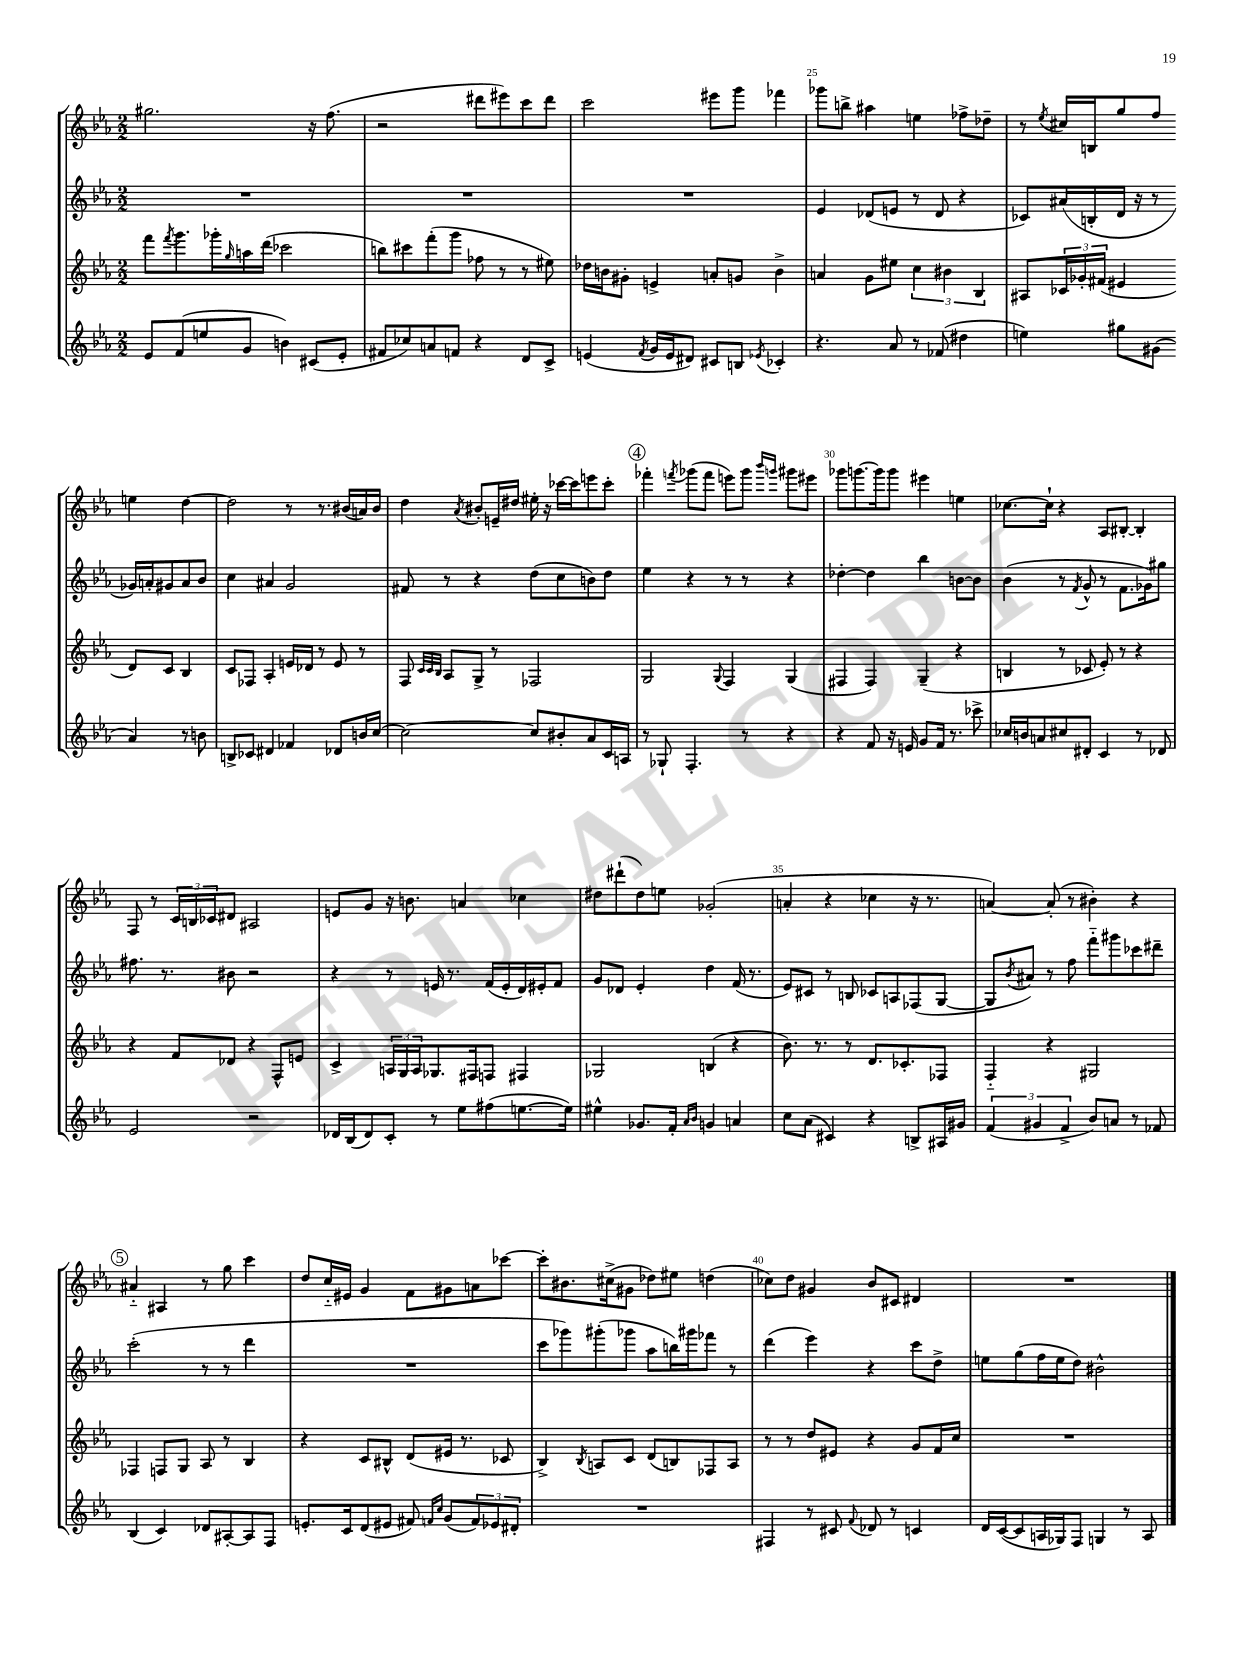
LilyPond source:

<<
\new StaffGroup <<
\new Staff = "s0" {
    \clef treble \key ees \major \numericTimeSignature \time 2/2
    gis''2. r16 f''8.( |
    r2 dis'''8 eis'''8) c'''8 dis'''8 |
    c'''2 eis'''8 g'''8 fes'''4 |
    ges'''8 b''8-> ais''4 e''4 fes''8-> des''8-- |
    r8 \acciaccatura { ees''8 } cis''16 b16 g''8 f''8 e''4 d''4~ |
    d''2 r8 r8. bis'16( a'16) bis'16 |
    d''4 \acciaccatura { aes'8 } bis'8-. e'16-- dis''16 eis''16-. r16 ces'''16~ ces'''16 e'''8 ces'''8-. |
    \mark \markup { \circle "4" } fes'''4-. \acciaccatura { f'''8 } ges'''8( f'''8 e'''8) ges'''8 \grace { bes'''16 g'''16 } gis'''8 eis'''8 |
    ges'''8 g'''8.~ g'''16 g'''8 eis'''4 e''4 |
    ces''8.~ ces''16-! r4 aes8 bis8~-. bis4-. |
    f8 r8 \tuplet 3/2 { c'16 b16 ces'16 } dis'8 ais2 |
    e'8 g'8 r16 b'8. a'4 ces''4 |
    dis''8 dis'''8-!( dis''8) e''8 ges'2-.( |
    a'4-. r4 ces''4 r16 r8. |
    a'4~) a'8-.( r8 bis'4-.) r4 |
    \mark \markup { \circle "5" } ais'4-_ ais4 r8 g''8 c'''4 |
    d''8 c''16-_ eis'16 g'4 f'8 gis'8 a'8 ces'''8~ |
    ces'''8-. bis'8. cis''16->( gis'8 des''8) eis''8 d''4( |
    ces''8) d''8 gis'4 bes'8 cis'8 dis'4 |
    R1 \bar "|." |
}
\new Staff = "s1" {
    \clef treble \key ees \major \numericTimeSignature \time 2/2
    R1 |
    R1 |
    R1 |
    ees'4 des'8( e'8 r8 des'8 r4 |
    ces'8) ais'16( b16-. d'16 r16 r8 ges'16) a'16-. gis'8 a'8 bes'8 |
    c''4 ais'4 g'2 |
    fis'8 r8 r4 d''8( c''8 b'8) d''8 |
    \mark \markup { \circle "4" } ees''4 r4 r8 r8 r4 |
    des''4~-. des''4 bes''4 b'8~ b'8 |
    bes'4( r8 \acciaccatura { f'8 } g'8-^ r8 f'8. ges'16) gis''8 |
    fis''8. r8. bis'8 r2 |
    r4 r8 e'16 r8. f'16( e'16-. d'16) eis'16-. f'8 |
    g'8 des'8 ees'4-. d''4 f'16( r8. |
    ees'8) cis'8 r8 b8 ces'8 a8 fes8( g8~ |
    g8 \acciaccatura { bes'8 } ais'8) r8 f''8 f'''8-_ gis'''8 ces'''8 dis'''8-- |
    \mark \markup { \circle "5" } c'''2-.( r8 r8 d'''4 |
    R1 |
    c'''8 ges'''8) gis'''8-.( ges'''8 aes''8 b''16) gis'''16 fes'''8 r8 |
    d'''4( ees'''4) r4 c'''8 d''8-> |
    e''8 g''8( f''16 e''16 d''8) bis'2-^ \bar "|." |
}
\new Staff = "s2" {
    \clef treble \key ees \major \numericTimeSignature \time 2/2
    f'''8 \acciaccatura { f'''8 } g'''8. ges'''16-. \grace { g''16 } a''16 d'''16( ces'''2 |
    b''8) cis'''8 f'''8-.( g'''8 fes''8 r8 r8 eis''8) |
    des''16 b'16 gis'8-. e'4-> a'8-. g'8 b'4-> |
    a'4 g'8 eis''8 \tuplet 3/2 { c''4 bis'4 bes4 } |
    ais8 \tuplet 3/2 { ces'16 ges'16-. fis'16( } eis'4 d'8) ces'8 bes4 |
    c'8 fes8 aes4-. e'16 des'16 r8 e'8 r8 |
    f8 \grace { c'32 c'32 bes32 } aes8 g8-> r8 fes2 |
    \mark \markup { \circle "4" } g2 \appoggiatura { g8 } f4 g4( |
    fis4 fis4) g4--( r4 |
    b4 r8 ces'8 ees'8-.) r8 r4 |
    r4 f'8 des'8 r4 f8-^ e'8 |
    c'4-> \tuplet 3/2 { a16 g16 a16 } ges8. fis16 f8 fis4 |
    ges2 b4( r4 |
    bes'8.) r8. r8 d'8. ces'8.-. fes8 |
    f4-_ r4 gis2 |
    \mark \markup { \circle "5" } fes4 f8 g8 aes8 r8 bes4 |
    r4 c'8 bis8-^ d'8( eis'16 r8. ces'8 |
    bes4->) \acciaccatura { bes8 } a8 c'8 d'8( b8) fes8 a8 |
    r8 r8 d''8 eis'8 r4 g'8 f'16 c''16 |
    R1 \bar "|." |
}
\new Staff = "s3" {
    \clef treble \key ees \major \numericTimeSignature \time 2/2
    ees'8 f'8( e''8 g'8 b'4) cis'8( ees'8-. |
    fis'8 ces''8) a'8 f'8 r4 d'8 c'8-> |
    e'4( \acciaccatura { f'8 } g'16 e'16 dis'8) cis'8 b8 \acciaccatura { ees'8 } ces'4-. |
    r4. aes'8 r8 fes'8( dis''4 |
    e''4) gis''8 gis'8( aes'4) r8 b'8 |
    b8-> ces'8 dis'4 fes'4 des'8 b'16 c''16~ |
    c''2~ c''8 bis'8-. aes'8 c'16 a16 |
    \mark \markup { \circle "4" } r8 ges8-! f4.-. r8 r4 |
    r4 f'8 r16 e'16 g'8 f'16 r8. ces'''8-> |
    ces''16 b'16 a'8 cis''8 dis'8-. c'4 r8 des'8 |
    ees'2 r2 |
    des'16 bes16( des'8) c'8-. r8 ees''8 fis''8( e''8.~ e''16) |
    eis''4-^ ges'8. f'16-. \grace { aes'16 bes'16 } g'4 a'4 |
    c''8 aes'8( cis'4) r4 b8-> ais16 gis'16 |
    \tuplet 3/2 { f'4( gis'4 f'4-> } bes'8) a'8 r8 fes'8 |
    \mark \markup { \circle "5" } bes4( c'4) des'8 ais8~-. ais8 f8 |
    e'8.-. c'16 d'8( eis'8 fis'8) \grace { f'16 c''16 } g'8( \tuplet 3/2 { f'8) ees'8 dis'8-. } |
    R1 |
    fis4 r8 cis'8 \appoggiatura { f'8 } des'8 r8 c'4 |
    d'16 c'16~( c'8 a16 ges16) f8 g4 r8 a8 \bar "|." |
}
>>
>>
\layout { \context { \Score currentBarNumber = #22 \override BarNumber.break-visibility = ##(#f #t #t) barNumberVisibility = #(every-nth-bar-number-visible 5) } }
